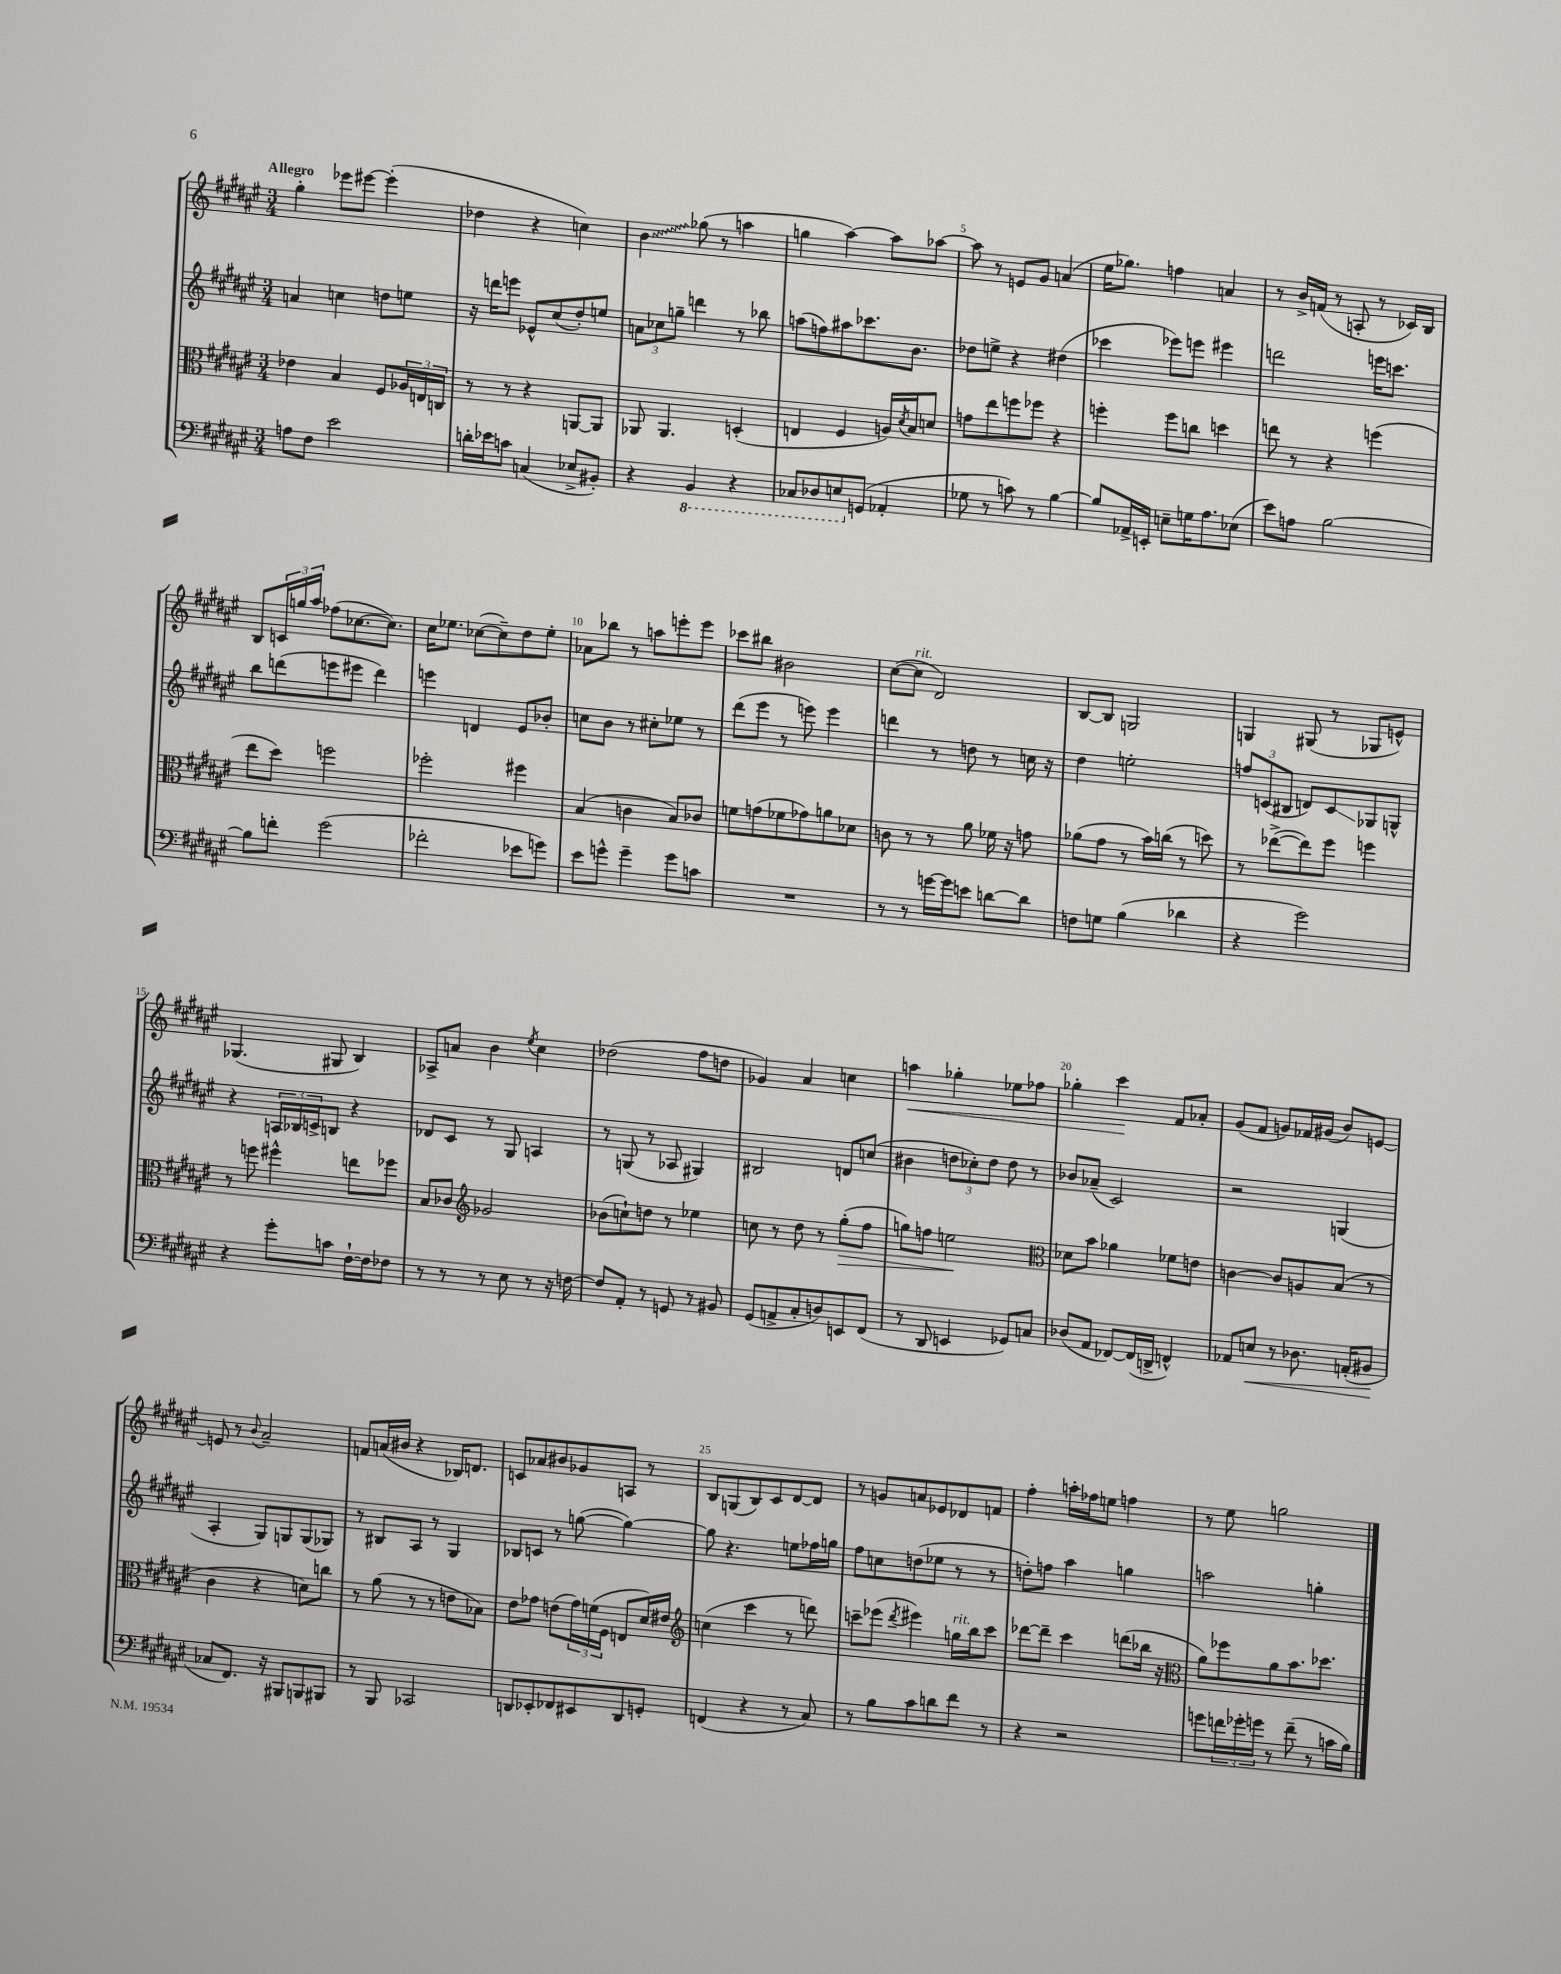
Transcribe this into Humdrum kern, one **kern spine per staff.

**kern	**kern	**kern	**kern
*staff4	*staff3	*staff2	*staff1
*clefF4	*clefC3	*clefG2	*clefG2
*k[f#c#g#d#a#e#]	*k[f#c#g#d#a#e#]	*k[f#c#g#d#a#e#]	*k[f#c#g#d#a#e#]
*M3/4	*M3/4	*M3/4	*M3/4
8A\L	4e-\	4a/	4gg#'\
8F#\J	.	.	.
2e#\	4B/	4cc\	8eee-\L
.	.	.	[8eee#\J
.	8F#/L	8dd\L	(4eee#'\]
.	24A-/L	8ee\J	.
.	24E/	.	.
.	24C/JJ	.	.
=	=	=	=
16d'\LL	8r	16r	4dd-\
16e-\J	.	16ddd\LK	.
8c\J	8r	8eee\J	.
(4C/	4r	8e-^^/L	4r
.	.	(8cc#/	.
8E-^/L	[8AA/L	8dd#'/)	4cc\)
8BB#'/J)	8AA/]J	8ee/J	.
=	=	=	=
4r	8AA-/	12a\L	4b\
.	.	12cc-\	.
.	4.AA-/	.	.
.	.	12gg~\J	.
4BBB/	.	4ddd\	(8gg-\
.	.	.	8r
4r	(4D'/	8r	4aa\
.	.	8bb-\	.
=	=	=	=
8CC-/L	4E/	(8aa\L	4gg\
8DD-/	.	8ff\)	.
8EE/	4F#/	8aa#\	[4aa#\)
(8GG/J	.	8.ccc-\	.
4AA-'/	16A/LL)	.	8aa#\]L
.	8qd#/	.	.
.	16B/J	8.b\J	.
.	8d/J	.	[8aa-\J
=	=	=	=
8G-\	8g\L	8dd-\L	8aa-\]
8r	8ee#\	8ee^\J	8r
8c\)	8ff\	4r	8e/L
8r	8ff-\J	.	8g#/J
[4B\	4r	(4dd#\	(4a/
=	=	=	=
8B/]L	4ff'\	4ccc-\	16ee#\LK
.	.	.	8.gg-\J)
16AA-^/L	.	.	.
16EE'/JJ	.	.	.
8E~\L	8ff\L	8eee-\L)	4ff\
16G\K	8cc\J	8eee\J	.
8.A#\	.	.	.
.	4dd\	4eee#\	4a/
(8E-\J	.	.	.
=	=	=	=
8e#\L)	8ee\	2ddd\	8r
8A\J	8r	.	16b^/LL
.	.	.	(16f/JJ
[2B\	4r	.	8r
.	.	.	8A'/
.	(4ff\	16eee\LK	8r
.	.	8.ccc\J	.
.	.	.	16c-/LL)
.	.	.	16B/JJ
=	=	=	=
8B\]L	8ee#\L	8bb\L	8B/L
8f'\J	8dd#\J)	(8ddd\	24c/L
.	.	.	24gg/
.	.	.	24aa#/JJ
(2g#\	2ff\	8eee\	(8ff-\L
.	.	8eee#\J	[8.cc-\
.	.	4ddd\)	.
.	.	.	8.cc-\]J)
=	=	=	=
2f-'\	2ff-'\	4eee\	16cc#\LK
.	.	.	8.ee-\J
.	.	4d/	([8cc-\L
.	.	.	8cc-~\])
8e-\L	4ff#\	8e#/L	8dd#\
8g\J)	.	8b-'/J	8ee-'\J
=	=	=	=
8e#\L	(4B/	8cc\L	8a-\L
8g^^\J	.	8b\J	8bb-\J
4g~\	4c\	8r	8r
.	.	8cc#'\L	8aa\L
8g\L	8B/L)	8ee-\J	8eee'\
8c\J	8c-/J	8r	8eee\J
=	=	=	=
2.r	8f\L	(8ddd#\L	8ccc-\L
.	(8g\	8eee#\J	8bb#\J
.	8f-\	8r	2b#\
.	8g-\)	8eee\)	.
.	8a\	4eee\	.
.	8d-\J	.	.
=	=	=	=
8r	8c\	4ddd\	([8cc#\L
8r	8r	.	8cc#\]J
[16g\LL	8r	8r	2d#/)
16g\]J	.	.	.
8e\J	8a#\	8dd\	.
[8d\L	16f-\	8r	.
.	16r	.	.
8d\]J	8g\	16cc\	.
.	.	16r	.
=	=	=	=
8F\L	(8a-\L	4dd#\	[8B/L
8G\J	8g#\J	.	8B/]J
(4B\	8r	2ee'\	2G/
.	16b\LL)	.	.
.	(16cc\JJ	.	.
4d-\	8r	.	.
.	8dd\)	.	.
=	=	=	=
4r	8r	12ff/L	4G/
.	.	(12c/	.
.	([8ee-^\L	.	.
.	.	12B#/J	.
2g#\)	8ee-\])	8d/L)	(8G#/
.	8ff#\J	8c/	8r
.	4ff\	8G-/	8G-/L
.	.	8G^^/J	8e^^/J)
=	=	=	=
4r	8r	4r	(4.G-/
.	8ff\	.	.
8g#'\L	4ff#^^\	24A/LL	.
.	.	24B-/	.
.	.	24c^/J	.
8c\J	.	8B/J	8G#/
[16F#`\LL	8ee\L	4r	4B/)
16F#\]J	.	.	.
8F-\J	8ff-\J	.	.
=	=	=	=
8r	8B/L	8d-/L	8A-^/L
8r	8c-/J	8c#/J	8a/J
*	*clefG2	*	*
8r	2g-/	8r	4b\
8E#\	.	8G#/	.
.	.	.	8qee#/
8r	.	4A/	4cc#\
16r	.	.	.
[16F\	.	.	.
=	=	=	=
8F/]L	(8b-\L	8r	(2dd-\
8AA#'/J	8cc`\)	(8G/	.
8r	8dd\J	8r	.
8GG/	8r	8A-/	.
8r	4ee-\	4G#/)	8ff#\L
8BB#/	.	.	8dd\J
=	=	=	=
(8GG#/L	8cc\	2B#/	4g-/)
8AA^/	8r	.	.
8C#'/	8dd#\	.	4a#/
8D/)	8r	.	.
8EE/	(8gg#'\L	8d/L	4cc\
(8FF#/J	8ff#\J	(8cc/J	.
=	=	=	=
8r	8gg\L)	4b#\	4aa\
8DD#/	8ff\J	.	.
4EE/	2ee\	12dd\L	4gg-'\
.	.	12cc-'\)	.
.	.	12dd\J	.
8GG-/L)	.	8dd\	8ee-\L
8C/J	.	8r	8ff-\J
=	=	=	=
*	*clefC3	*	*
(8D-/L	8d-\L	8b-/L	4gg-'\
8AA#/J	8b\J	(8a-~/J	.
[8FF-/L)	4a-\	2c#/)	4ccc#\
(16FF-/]L	.	.	.
16DD^/JJ	.	.	.
4FF^^/)	8f-\L	.	8f#/L
.	8e\J	.	8a-'/J
=	=	=	=
8AA-/L	[4c\	2r	(8g#/L
8E/J	.	.	8f#/J
8r	8c/]L	.	8g/L)
8.D-\	8A/	.	16f-/L
.	.	.	(16g#/JJ
.	(8B/J	(4G/	8b/L)
(16AA'/LK	.	.	.
8BB#/J	8r	.	[8e/J
=	=	=	=
8C-/L	4c#\	4A#'/	8e/]
8.FF#/J)	.	.	8r
.	.	.	8qqb/
.	4r	8G#/L)	2a#~/
16r	.	.	.
8BBB#/L	.	8G/	.
8BBB/	8d\L)	(8G/	.
8BBB#/J	8cc\J	8G-/J)	.
=	=	=	=
8r	8r	8r	8f/L
8BBB/	(8a#\	8B#/L	(16a/L
.	.	.	16b#/JJ
2CC-/	8r	8A#/J	4r
.	8r	8r	.
.	8e\L	4G#/	16B-/LK)
.	.	.	8.d/J
.	8B-\J)	.	.
=	=	=	=
8DD/L	8e#\L	8B-/L	8c/L
8EE-'/	8g-\J	8c/J	8a-/
8FF-/	(8e\L	8r	8b#/
8EE#/	24g-\L)	([8gg\	8g-/
.	(24f\	.	.
.	24F#\JJ	.	.
8DD/	8E/L	4gg\_)	8A/J
8GG'/J	16d#/L)	.	8r
.	16e#/JJ	.	.
=	=	=	=
*	*clefG2	*	*
(4FF/	(4cc\	8gg\]	8B/L
.	.	4.r	(8G/
4r	4ccc#\	.	8B/)
.	.	.	8c#/
8r	8r	8ee\L	[8d#/
8C#/)	8ddd\)	16ff-\L	8d#/]J
.	.	16gg\JJ	.
=	=	=	=
8r	8ccc~\L	8ff#\L	8r
8B\L	(8eee-\J	8cc\	8g/L
.	8qddd#/	.	.
8c#\	4eee#\)	(8dd\	8a/
8d\	.	8ee-\J	8e-/
8f#\J	16gg\LL	8r	8d-/
.	16bb\J	.	.
8r	8ccc\J	8r	8f/J
=	=	=	=
4r	[8ddd-\L	8dd'\L)	4ff#'\
.	8ddd-~\]J	8ff\J	.
2r	4ccc#\	4aa#\	16aa'\LL
.	.	.	16ff-\J
.	.	.	8ee\J
.	(8ddd\L	4gg\	4ff\
.	16bb-\Jk	.	.
.	16r	.	.
=	=	=	=
*	*clefC3	*	*
8g\L	8a#\L)	2aa\	8r
24f\L	8ff-\	.	8ee#\
24g-'\	.	.	.
24g\JJ	.	.	.
8r	8a#\	.	2gg\
(8f~\	8.b\	.	.
8r	.	4gg'\	.
.	8.dd-\J	.	.
16c\LL	.	.	.
16B\JJ)	.	.	.
==	==	==	==
*-	*-	*-	*-
